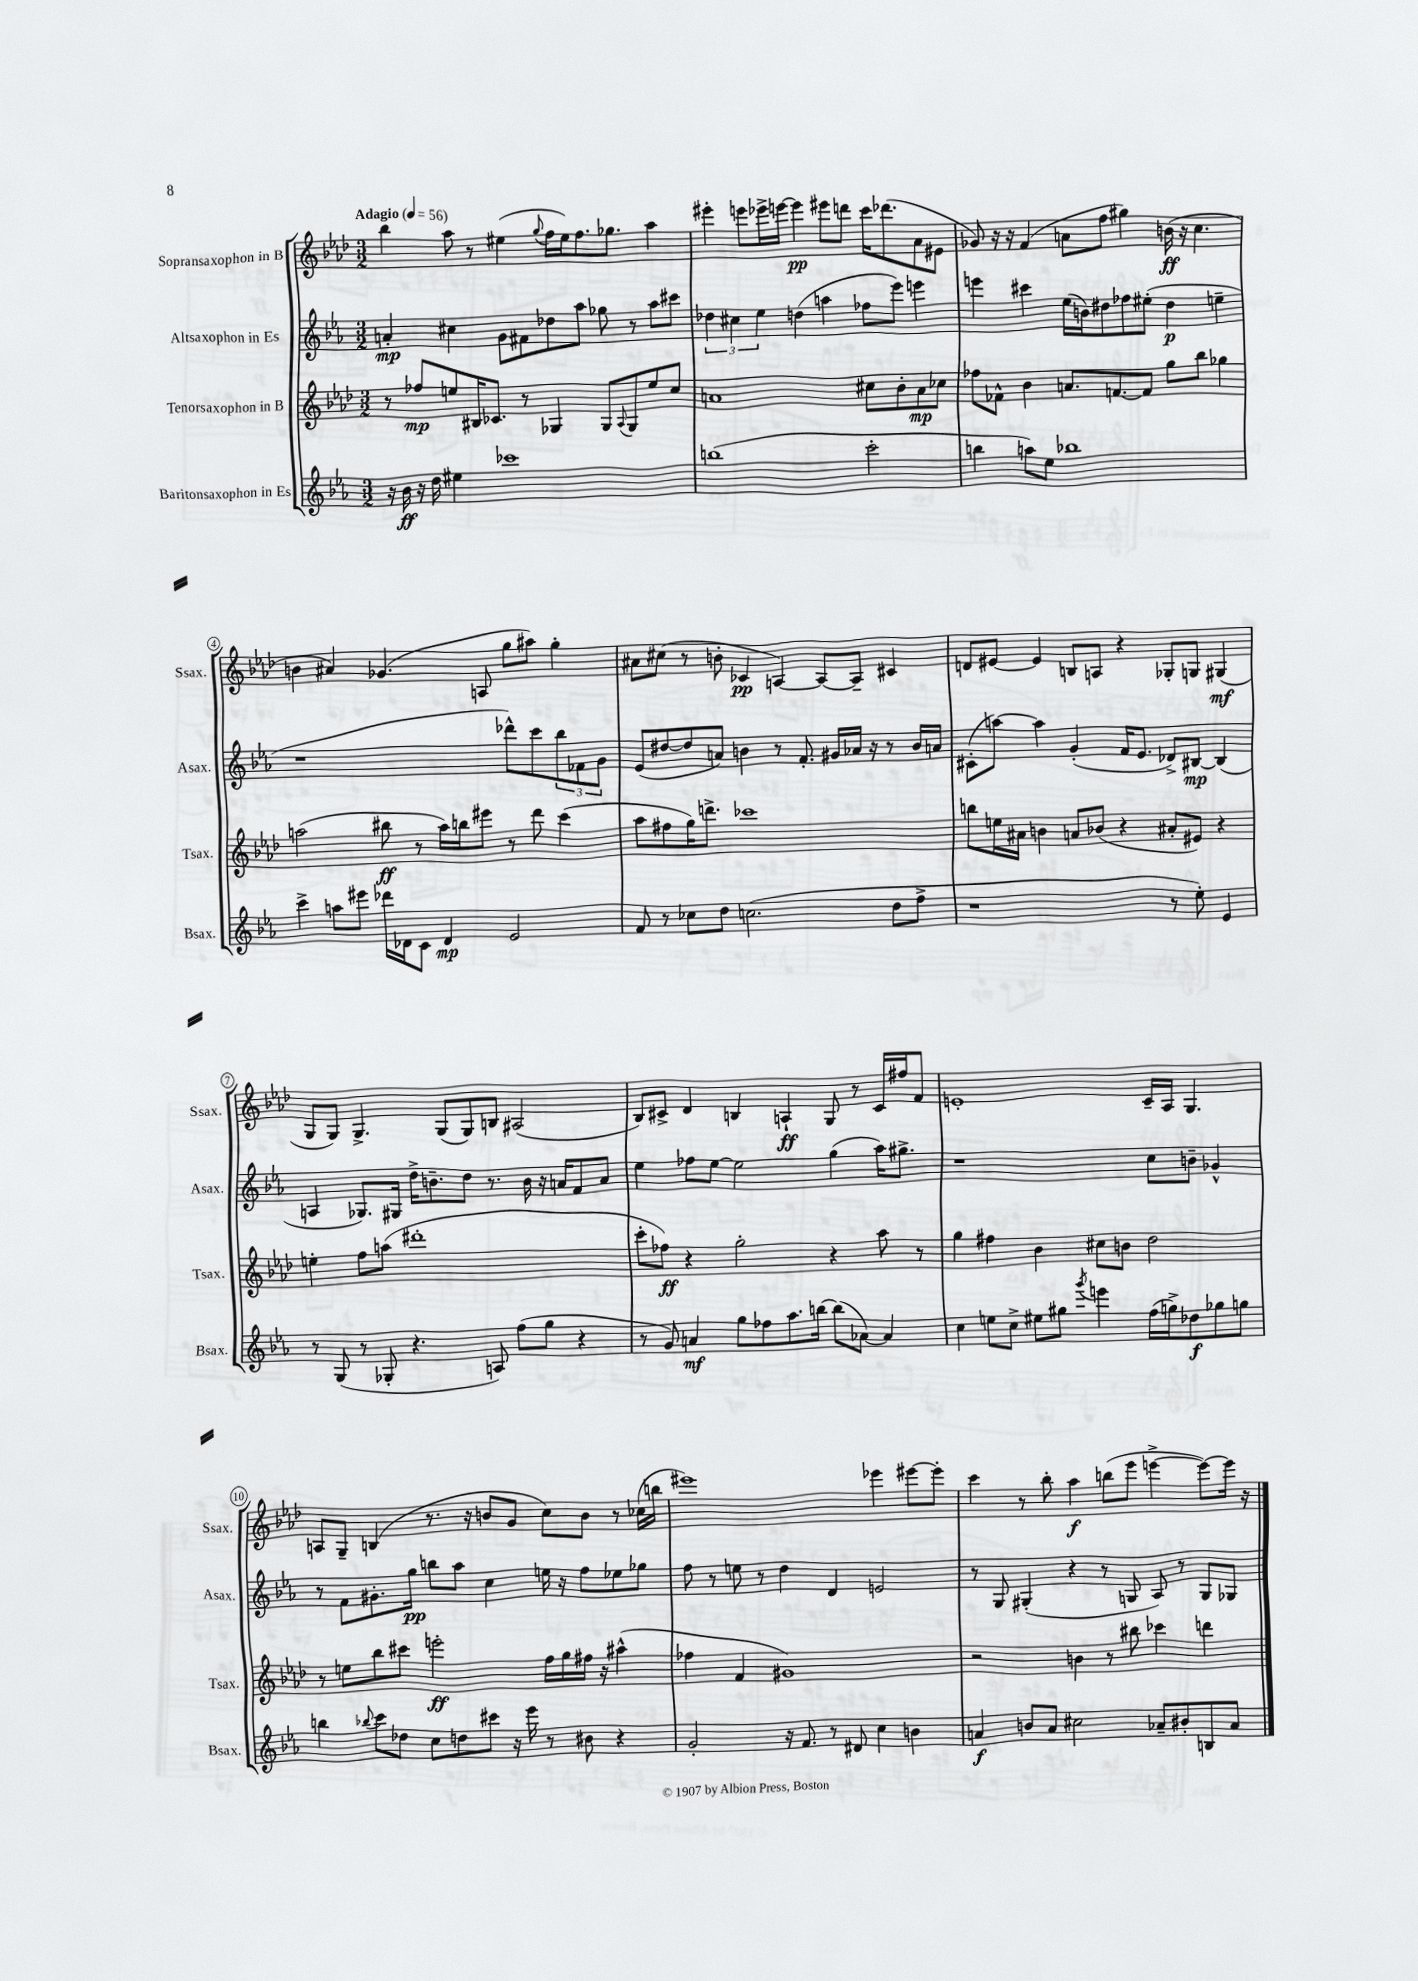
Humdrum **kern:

**kern	**kern	**kern	**kern
*staff4	*staff3	*staff2	*staff1
*clefG2	*clefG2	*clefG2	*clefG2
*k[b-e-a-]	*k[b-e-a-d-]	*k[b-e-a-]	*k[b-e-a-d-]
*M3/2	*M3/2	*M3/2	*M3/2
*MM56	*MM56	*MM56	*MM56
16r	8r	4a'	4bb-
16b-	.	.	.
16r	8ff-	.	.
16dd	.	.	.
4ee#	8ee	4cc#	8aa-
.	16B#	.	8r
.	8.c-	.	.
1ccc-	.	8g	(4ee#
.	8r	8f#	.
.	.	.	8qqgg
.	4G-	8dd-	16ff
.	.	.	16ee#)
.	.	8aa-	8.ff
.	8G-	8gg-	.
.	.	.	8.gg-
.	8qqA-	.	.
.	8G-	8r	.
.	8ee	8aa-	4aa-
.	8cc	8ccc#	.
=	=	=	=
(1bb	1a	6dd-	4eee#'
.	.	6cc#	.
.	.	.	8eee
.	.	6ee-	.
.	.	.	16eee-^
.	.	.	[16eee
.	.	(4dd	4eee]
.	.	4aa	8eee#
.	.	.	8ddd
2ccc'	8cc#	8ff-	16ccc
.	.	.	(8.ddd-
.	8b-'	8eee-)	.
.	8a	4eee	8a-
.	8cc-	.	8e#
=	=	=	=
4bb	8ff-	4eee	8g-)
.	8f-^^	.	16r
.	.	.	16r
8aa)	4b-	4ccc#	(4f
8ee-	.	.	.
1bb-	8.a	(16ee-	8a
.	.	16b)	.
.	.	8dd#	8ff
.	[8.f	.	.
.	.	8ff-	4gg#)
.	8f]	(8ee#'	.
.	8gg	4dd#	(16b
.	.	.	16r
.	8bb-	.	4.cc
.	4gg-	4ee~	.
=	=	=	=
4ccc^	(2aa	1r	4b
8aa	.	.	4a#)
8eee#	.	.	.
16ddd-	8bb#	.	(4.g-
16d-	.	.	.
8c	8r	.	.
4d-	16aa)	.	.
.	16bb	.	.
.	8eee#	.	8A
2e-	8r	8ddd-^^)	8gg
.	8ddd-	8ccc	8aa#)
.	(4ccc	12bb-	4gg'
.	.	12f-	.
.	.	12g	.
=	=	=	=
8f	8aa-	(8e-	8a#
8r	8ff#	[8dd#	(8cc#
8cc-	16gg)	8dd#]	8r
.	8.ddd^	.	.
8dd	.	8a)	8b'
(2.cc	1ccc-	4b	4c-
.	.	8r	[4A)
.	.	8.f'	.
.	.	.	8A_
.	.	16g#	.
.	.	16a-	8A~]
.	.	16r	.
8dd	.	8r	4c#
8ff^	.	16b	.
.	.	16a	.
=	=	=	=
1r	8bb	(8c#'	8d
.	16ee	[8aa)	[8e#
.	16a#	.	.
.	4b	4aa]	4e#]
.	8a	(4g'	8B
.	(8b-	.	8A
.	4r	16f	4r
.	.	8.e-	.
8r	8a#'	8d-^)	8G-'
8ee-')	8e#)	[8B#	8G
4e-	4r	(4B#]	(4G#
=	=	=	=
8r	4ee'	4A	8G
(8G	.	.	8G)
8r	8ff	8.G-)	4.G^
8G-'	(8aa	.	.
.	.	16G#	.
4.r	1ddd#'	16dd^	.
.	.	8.b~	.
.	.	.	(8G
.	.	8dd	8G)
8A)	.	8.r	8B
(8ff	.	.	(2A#
.	.	16b	.
8gg	.	16r	.
.	.	16a	.
4r	.	8f	.
.	.	8a	.
=	=	=	=
8r	8ccc'	4ee-	8B-)
8g)	8ff-)	.	8c#^
4a	4r	8ff-	4d-
.	.	[8ee-	.
8gg	2gg'	2ee-]	4B
8ff-	.	.	.
8.aa-	.	.	4A`
[16bb	.	.	.
(8bb]	4r	(4gg	8G
[8a-)	.	.	8r
4a-]	8aa-	16aa-)	16c#
.	.	8.gg#^	16ff#
.	8r	.	8f
=	=	=	=
4cc	4gg	1r	1e'
8ee	4ff#	.	.
8cc^	.	.	.
8ee#	4b-	.	.
8gg#	.	.	.
8qggg	.	.	.
4eee	8cc#	.	.
.	8b	.	.
(16ff	2dd-	8cc	16c~
16gg^)	.	.	16A-
8dd-	.	8b~	4.G
8gg-	.	4g-^^	.
8gg	.	.	.
=	=	=	=
4bb	8r	8r	8A
.	8ee	8f	8G~
8qqbb-	.	.	.
8ccc	8bb-	8.g#'	(4B
8dd-	8ccc#	.	.
.	.	16gg	.
8cc	2eee'	8bb	8.r
8dd	.	8aa-	.
.	.	.	16r
8ccc#	.	4cc	8b
16r	.	.	8g
16eee-	.	.	.
8r	16ff	16ee	8cc)
.	16gg	16r	.
8b#	16ff#	8ff	8b
.	16r	.	.
4r	(4aa#^^	8ee-	8r
.	.	8gg-	(16cc-
.	.	.	16bb
=	=	=	=
2g'	4ff-	8ff	1eee#)
.	.	8r	.
.	4f	8ee	.
.	.	8r	.
16r	1g#)	4dd	.
8.f	.	.	.
8r	.	4d	.
8d#	.	.	.
4cc	.	2e	4eee-
4b	.	.	[8eee#
.	.	.	8eee#']
=	=	=	=
4a	2r	8r	4ccc
.	.	8G	.
8b	.	(4G#'	8r
8a	.	.	8bb-'
2cc#	4b	4r	4aa-
.	8r	8r	(8bb
.	8bb#	8G	8eee-
8a-~	4ccc-	8A-)	[4eee^
8b#'	.	8r	.
8B	4ddd	8G	8eee_)
8a-	.	8G-	16eee]
.	.	.	16r
==	==	==	==
*-	*-	*-	*-
